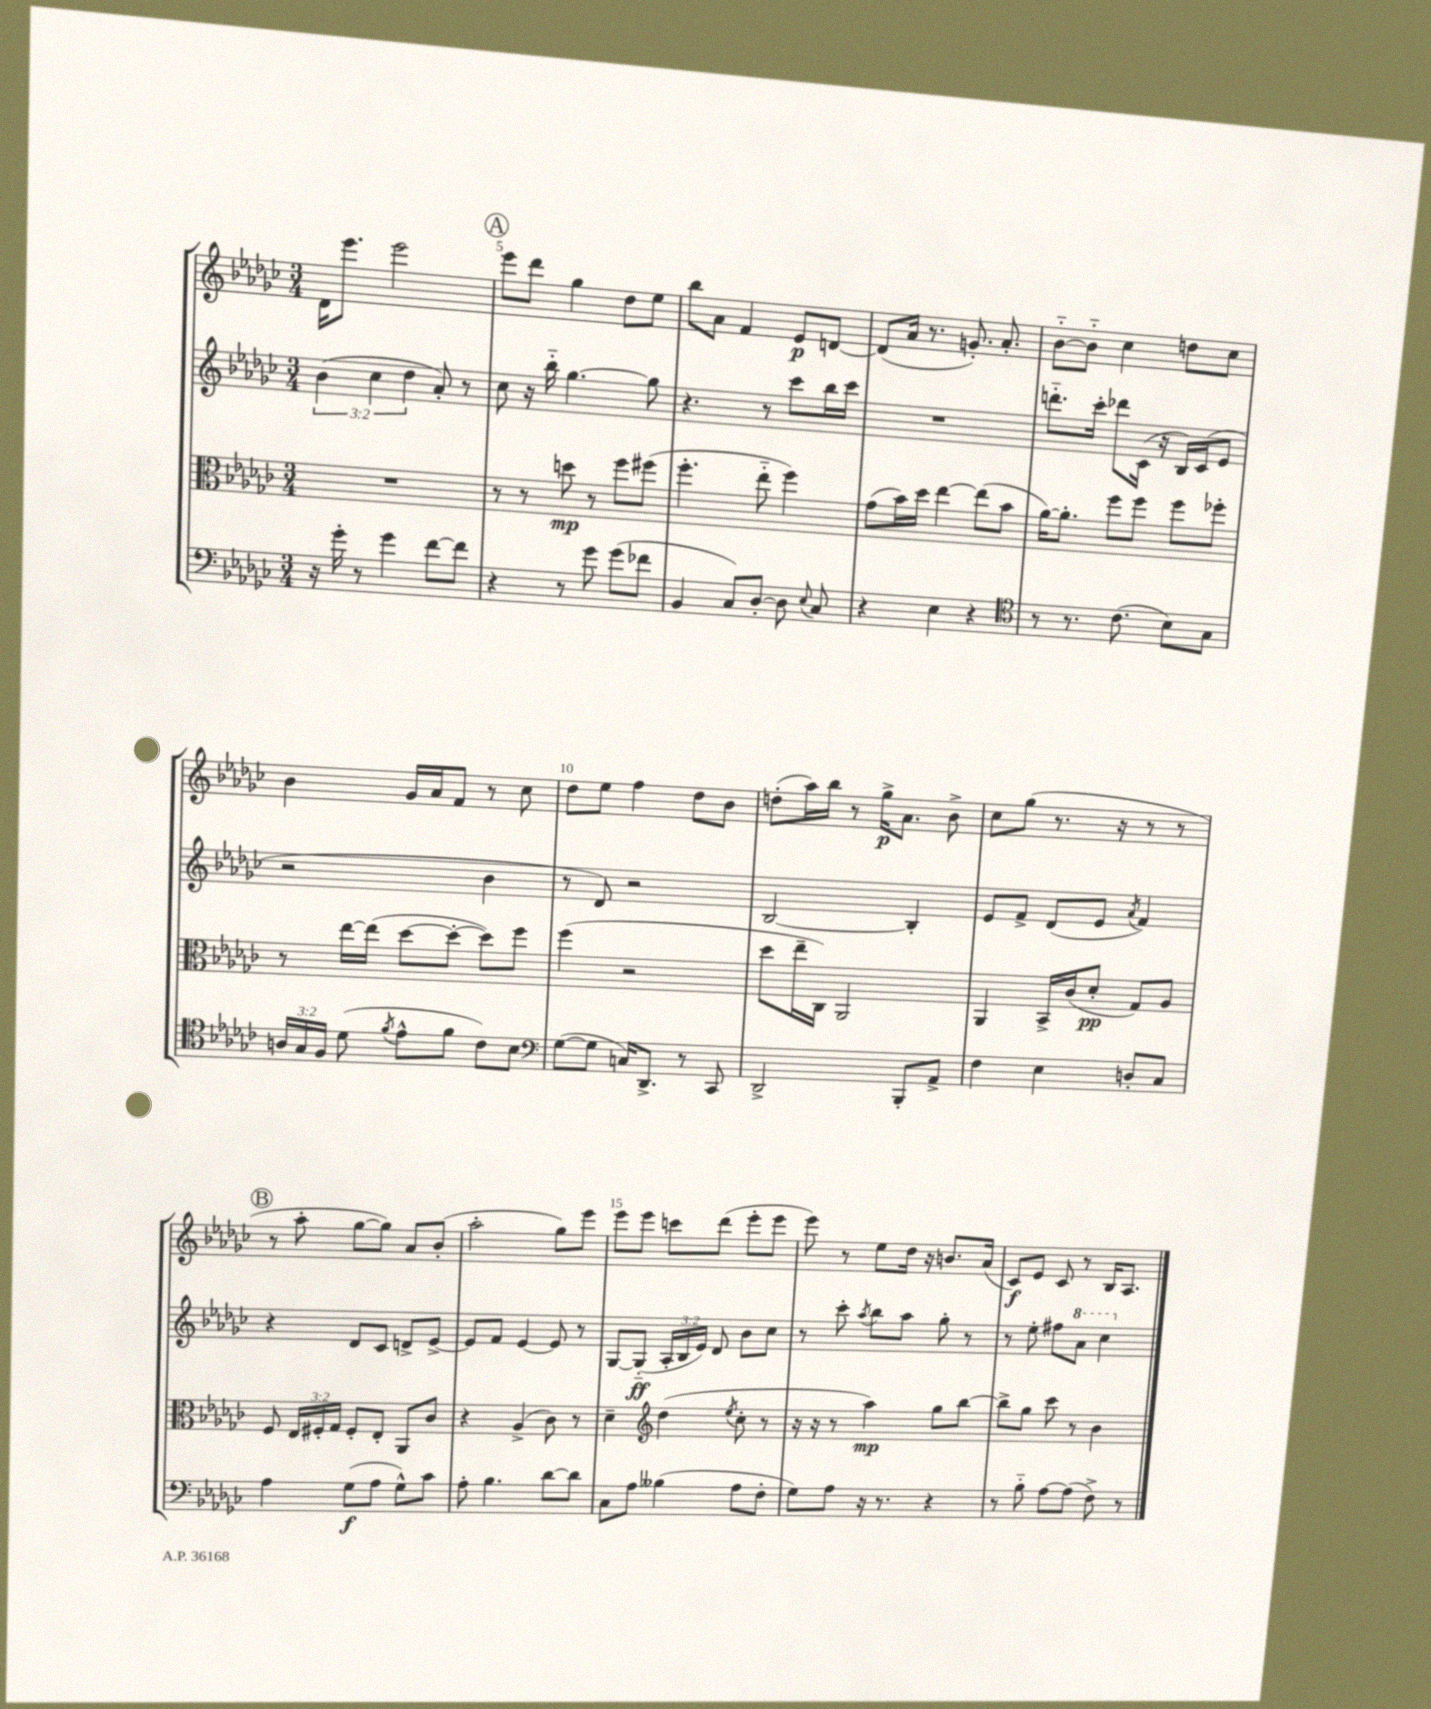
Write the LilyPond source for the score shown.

<<
\new StaffGroup <<
\new Staff = "s0" {
    \clef treble \key ges \major \numericTimeSignature \time 3/4
    \autoBeamOff des'16[ ees'''8.] ees'''2 |
    \mark \markup { \circle "A" } ees'''8[ des'''8] ges''4 des''8[ ees''8] |
    bes''8[ aes'8] f'4 ees'8[\p d'8]~ |
    d'8[( aes'16] r8. g'8.-.) aes'8.-. |
    bes'8[~-_ bes'8]-_ ces''4 d''8[ ces''8] |
    bes'4 ges'16[ aes'16 f'8] r8 ces''8 |
    des''8[ ees''8] f''4 des''8[ bes'8] |
    d''8[-.( aes''16) bes''16] r8 ges''16[->\p aes'8.] bes'8-> |
    ces''8[ ges''8]( r8. r16 r8 r8 |
    \mark \markup { \circle "B" } r8 aes''8-. ges''8[~ ges''8]) aes'8[ bes'8]-.( |
    aes''2-. ges''8[) ees'''8] |
    ees'''8[ ees'''8] c'''8[ des'''8]( ees'''8[-. ees'''8] |
    ees'''8) r8 ees''8[ des''16] r16 b'8.[ aes'16]( |
    ces'8[\f) ees'8] ces'8 r8 bes16[ aes8.] \bar "|." |
}
\new Staff = "s1" {
    \clef treble \key ges \major \numericTimeSignature \time 3/4 \override Staff.TupletNumber.text = #tuplet-number::calc-fraction-text
    \autoBeamOff \tuplet 3/2 { bes'4( ces''4 des''4 } aes'8-.) r8 |
    \mark \markup { \circle "A" } ces''8 r16 bes''16-_ ges''4.~ ges''8 |
    r4. r8 ces'''8[ bes''16 ces'''16] |
    R2. |
    d'''8.[-_ ces'''16]-. des'''8[ ces'16]( r16 bes16[) ces'16( ees'8] |
    r2 bes'4 |
    r8 des'8) r2 |
    bes2~ bes4-. |
    ees'8[ f'8]-> des'8[( ees'8] \acciaccatura { aes'8 } f'4) |
    \mark \markup { \circle "B" } r4 des'8[ ces'8] d'8[-> ees'8]~-> |
    ees'8[ f'8] ees'4~ ees'8 r8 |
    ges8[~ ges8]-_\ff( \tuplet 3/2 { aes16[-. bes16 ees'16]) } des'8 bes'8[ ces''8] |
    r8 ces'''8-. \acciaccatura { aes''8 } bes''8[ aes''8] ges''8-. r8 |
    r8 ees''8-. fis''8[ \ottava #1 aes''8] ces'''4 \ottava #0 \bar "|." |
}
\new Staff = "s2" {
    \clef alto \key ges \major \numericTimeSignature \time 3/4 \override Staff.TupletNumber.text = #tuplet-number::calc-fraction-text
    \autoBeamOff R2. |
    \mark \markup { \circle "A" } r8 r8 d''8\mp r8 f''8[ fis''8]( |
    f''4.-. ees''8-_ f''4) |
    ges'8[( bes'16) des''16] ees''4~ ees''8[( bes'8] |
    aes'16[~) aes'8.]-. f''8[ f''8] f''8[ fes''8]-. |
    r8 ees''16[~ ees''16]( des''8[~ des''8]~-. des''8[) f''8] |
    f''4( r2 |
    des''8[ ees''16-- ces16]) aes,2 |
    aes,4 bes,16[-> ces'16( des'8]-.\pp ges8[) aes8] |
    \mark \markup { \circle "B" } f8 \tuplet 3/2 { ees16[ fis16-. ges16] } fis8[-. ees8]-. aes,8[ ces'8] |
    r4 aes4->( ces'8) r8 |
    des'4-- \clef treble des''4( \acciaccatura { ees''8 } ces''8-. r8 |
    r16 r16 r8 aes''4\mp) ges''8[ bes''8]~ |
    bes''8[-> ges''8] ces'''8 r8 bes'4 \bar "|." |
}
\new Staff = "s3" {
    \clef bass \key ges \major \numericTimeSignature \time 3/4 \override Staff.TupletNumber.text = #tuplet-number::calc-fraction-text
    \autoBeamOff r16 ges'16-. r8 ges'4 f'8[~ f'8] |
    \mark \markup { \circle "A" } r4 r8 ges'8 ges'8[( fes'8] |
    bes,4 ces8[) des8]~-. des8 \appoggiatura { ees8 } ces8 |
    r4 ees4 r4 |
    \clef tenor r8 r8. ces'8.( bes8[) ges8] |
    \tuplet 3/2 { a16[ ges16 f16] } des'8( \acciaccatura { f'8 } ees'8[-^ f'8] ces'8[) bes8] |
    \clef bass ges8[~( ges8] c16[) des,8.]-> r8 ces,8 |
    des,2-> bes,,8[-. aes,8]-> |
    f4 ees4 d8[-. ces8] |
    \mark \markup { \circle "B" } aes4 ges8[\f( aes8] ges8[-^) ces'8] |
    aes8-. bes4. des'8[~ des'8] |
    ces8[ aes8] beses4( aes8[ f8]-. |
    ges8[) aes8] r16 r8. r4 |
    r8 bes8-_ aes8[~ aes8]( f8->) r8 \bar "|." |
}
>>
>>
\layout { \context { \Score currentBarNumber = #4 \override BarNumber.break-visibility = ##(#f #t #t) barNumberVisibility = #(every-nth-bar-number-visible 5) } }
